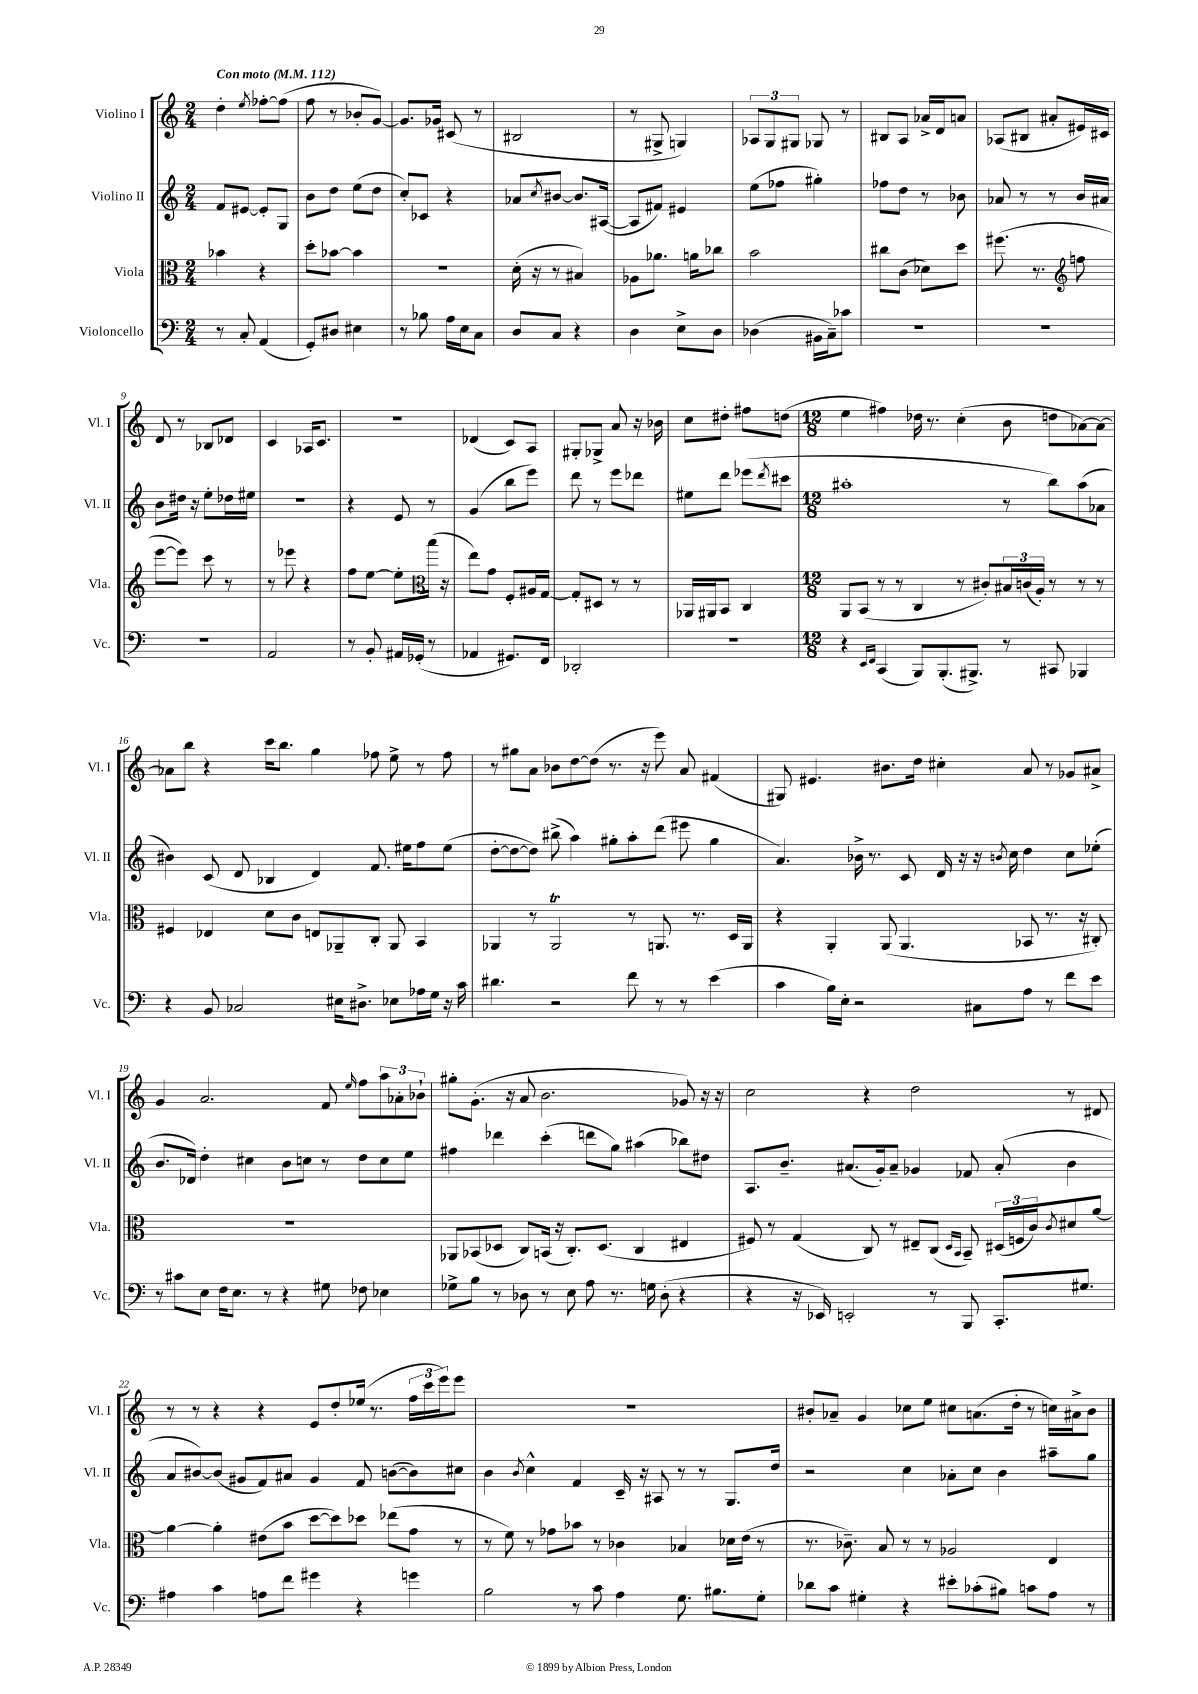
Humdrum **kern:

**kern	**kern	**kern	**kern
*staff4	*staff3	*staff2	*staff1
*clefF4	*clefC3	*clefG2	*clefG2
*k[]	*k[]	*k[]	*k[]
*M2/4	*M2/4	*M2/4	*M2/4
*MM112	*MM112	*MM112	*MM112
8r	4b-	8f	4dd'
8C'	.	[8e#	.
.	.	.	8qee
(4AA	4r	8e#']	[8ff-'
.	.	8G	(8ff-]
=	=	=	=
8GG')	8dd'	8b	8ff
8D#	[8b-	8dd	8r
4E#	4b-]	(8ee	8b-'
.	.	8dd	[8g)
=	=	=	=
8r	2r	8cc')	8.g]
8B-	.	8c-	.
.	.	.	16g-
16A	.	4r	(8c#
16E	.	.	.
8C	.	.	8r
=	=	=	=
8D	(16d'	8a-	2B#
.	16r	.	.
.	.	8qcc	.
8C	8r	[8b#	.
4r	4B#)	8.b#]	.
.	.	([16A#	.
=	=	=	=
4D	8A-	8A#]	8r
.	8.a-	8f#)	8G#^
8E^	.	4e#	4G)
.	16a	.	.
8D	8cc-	.	.
=	=	=	=
(4D-	2b	(8ee	12A-
.	.	.	12G
.	.	8ff-	.
.	.	.	12G#
16BB#	.	4gg#')	8G-
16C~)	.	.	.
8c-	.	.	8r
=	=	=	=
2r	8cc#	8ff-	8B#
.	(8c	8dd	8A
.	8d-)	8r	16a-^
.	.	.	16d
.	8dd	8b-	8a
=	=	=	=
2r	(8.ff#	8a-	(8A-
.	.	8r	8B#
.	8.r	.	.
.	.	8r	8a#'
.	8ff	16b	16e#)
.	.	16a#	16c#
=	=	=	=
*	*clefG2	*	*
2r	[8eee	8b	8d
.	8eee])	16dd#	8r
.	.	16r	.
.	8ccc	8ee'	8B-
.	8r	16dd-	8d-
.	.	16ee#	.
=	=	=	=
2AA	8r	2r	4c
.	8eee-	.	.
.	4r	.	16A-
.	.	.	8.c
=	=	=	=
8r	8ff	4r	2r
8BB'	[8ee	.	.
16AA#	8ee']	8e	.
(16GG-'	.	.	.
8r	(16bb	8r	.
.	16r	.	.
=	=	=	=
*	*clefC3	*	*
4AA-	8ee)	(4g	(4d-
.	8g	.	.
8.GG#)	8F'	8bb	8c)
.	16A#	8eee)	8A
16FF	[16G	.	.
=	=	=	=
2DD-'	8G']	8ddd	8G#'
.	8D#	8r	8G-^
.	8r	8eee	8a
.	8r	8ddd-	16r
.	.	.	16b-
=	=	=	=
2r	16AA-	8ee#	8cc
.	16AA#	.	.
.	8BB	8ddd	8dd#'
.	4C	(8eee-	8ff#
.	.	8qddd	.
.	.	8ccc#	(8dd
=	=	=	=
*M12/8	*M12/8	*M12/8	*M12/8
4r	8AA	1aa#'	4ee
.	(8BB	.	.
16qqEE	.	.	.
16qqFF	.	.	.
(4CC	8r	.	4ff#)
.	8r	.	.
8BBB)	4C	.	16dd-
.	.	.	8.r
(8.BBB'	.	.	.
.	8r	.	(4cc'
8.BBB#^)	.	.	.
.	8c#')	.	.
8r	24B#	8r	8b
.	(24c	.	.
.	24A')	.	.
8CC#	8r	8bb)	8dd
4BBB-	8r	(8aa#	[8a-)
.	8r	8a-	8a-_
=	=	=	=
4r	4F#	4b#)	8a-]
.	.	.	8bb
8BB	4E-	(8c	4r
2C-	.	8d	.
.	8d	4B-	16ccc
.	.	.	8.bb
.	8c	.	.
.	8E	4d)	4gg
16E#	8AA-~	.	.
8.D#^	.	.	.
.	8C'	8.f	8ff-
8E-	8AA-	.	8ee^
.	.	16ee#	.
16A-	4BB	8ff	8r
16G	.	.	.
16r	.	(8ee#	8ff-
16c	.	.	.
=	=	=	=
4.d#	4AA-	[8dd'	8r
.	.	8dd_	8gg#
.	8r	8dd])	8a
2r	2AA-	(8bb#^	8b-
.	.	4aa)	[8dd
.	.	.	(8dd]
.	.	8gg#'	8.r
8f	8r	8aa'	.
.	.	.	16r
8r	8.AA	(8ddd	8eee)
8r	.	8eee#	8a
.	8.r	.	.
(4e	.	4gg#	(4f#
.	16D	.	.
.	16AA	.	.
=	=	=	=
4c	4r	4.a)	8G#)
.	.	.	4.e#
16B)	4AA'	.	.
16E'	.	.	.
2r	.	16b-^	.
.	.	8.r	.
.	(8AA	.	8.b#
.	4.AA	8c	.
.	.	.	16dd
.	.	16d	4cc#'
.	.	16r	.
8C#	.	16r	.
.	.	8qb	.
.	.	16cc	.
8A	8BB-	4dd	8a
8r	8.r	.	8r
8f	.	8cc	8g-
.	16r	.	.
8e	8C#')	(8ee-'	8a#^
=	=	=	=
8r	1.r	8.b	4g
8c#	.	.	.
.	.	16d-)	.
8E	.	4dd'	2.a
16F	.	.	.
8.E	.	.	.
.	.	4cc#	.
8r	.	.	.
4r	.	8b	.
.	.	8cc	.
8G#	.	8r	8f
.	.	.	16qqee
8F-	.	8dd	8ff
4E-	.	8cc	12aa
.	.	.	12a-'
.	.	8ee	.
.	.	.	12b-`
=	=	=	=
8G-^	8AA-	4ff#	8gg#'
8B	(8BB-	.	(8.g'
8r	8D-	4ddd-	.
.	.	.	16r
8D-	8C)	.	8a
8r	(16BB	(4ccc'	2.b
.	16r	.	.
8E	8.C')	.	.
8A	.	8ddd	.
.	(8.D-	.	.
8.r	.	8gg)	.
.	4C	(4aa#	.
16G	.	.	.
(8D-'	.	.	.
4r	4E#	8bb-)	8g-)
.	.	8dd#	16r
.	.	.	16r
=	=	=	=
4r	8F#)	8.A	2cc
.	8r	.	.
.	.	8.b~	.
16r	(4G	.	.
16EE-)	.	.	.
2EE'	.	(8.a#	.
.	8C)	.	4r
.	.	16g')	.
.	8r	8a#~	.
.	8E#~	4g-	2dd
8r	(8C	.	.
.	16qqD	.	.
.	16qqBB	.	.
8BBB	8BB~)	8f-	.
8.CC'	(24D#	(8a#'	.
.	24F	.	.
.	24c)	.	.
.	8qc	.	.
.	8d#	4b	8r
8.G#	.	.	.
.	[8a	.	8d#
=	=	=	=
4A#	4a_	8a	8r
.	.	[8b#)	8r
4c	4a']	(8b#]	4r
.	.	8g#	.
8A	(8e#	8f)	4r
8f	8b	8a#	.
4g#	[8dd	4g#	8e
.	8dd])	.	8dd'
4r	8dd-	8f	(16ee-
.	.	.	8.r
.	(8ee-	([8b	.
4g	8g	8b])	24ff
.	.	.	24ccc
.	.	.	24eee)
.	8r	8cc#	8eee
=	=	=	=
2B	8r	4b	1.r
.	8f)	.	.
.	.	8qb	.
.	8r	4cc^^	.
.	8g-	.	.
8r	8b-	4f	.
8c	8r	.	.
4A	4c-	16c~	.
.	.	16r	.
.	.	8A#	.
8.G	4B-	8r	.
.	.	8r	.
8.B#	.	.	.
.	16d-	8.G	.
.	(16e	.	.
8G'	8r	.	.
.	.	16dd	.
=	=	=	=
8d-	8.r	2r	8b#'
8c	.	.	8a-~
.	8.c-~)	.	.
4G#'	.	.	4g
.	8B	.	.
4r	8r	4cc	8cc-
.	8r	.	8ee
8e#'	2A-	8a-'	8cc#
(8c-'	.	8cc	(8.a
8B#)	.	4b	.
.	.	.	16dd'
8c	.	.	8r
8A	4E	8aa#~	16cc)
.	.	.	16a#^
8r	.	8gg	8b#
==	==	==	==
*-	*-	*-	*-
